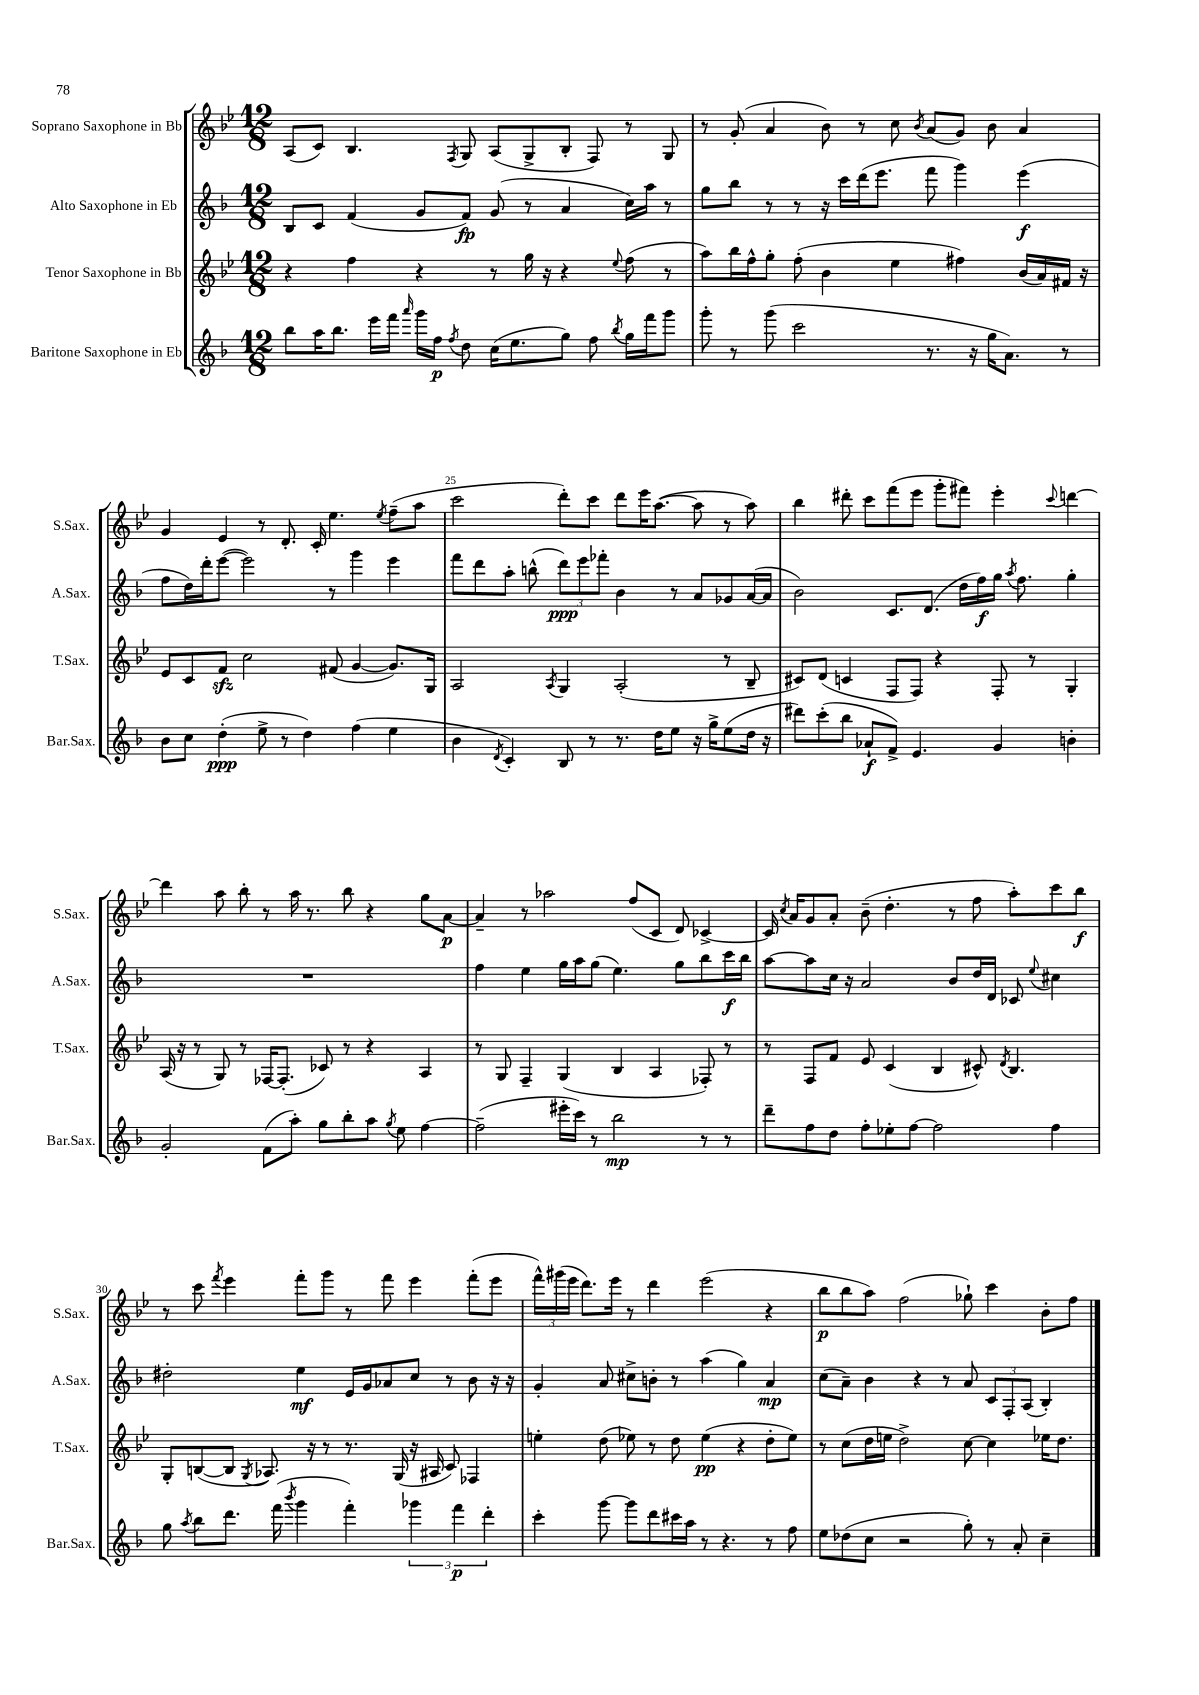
<<
\new StaffGroup <<
\new Staff = "s0" \with { instrumentName = "Soprano Saxophone in Bb" shortInstrumentName = "S.Sax." } {
    \clef treble \key bes \major \numericTimeSignature \time 12/8
    \autoBeamOff a8[( c'8]) bes4. \acciaccatura { f8 } g8 a8[( g8-> bes8]-. f8) r8 g8 |
    r8 g'8-.( a'4 bes'8) r8 c''8 \acciaccatura { bes'8 } a'8[( g'8]) bes'8 a'4 |
    g'4 ees'4 r8 d'8.-. c'16-. ees''4. \acciaccatura { ees''8 } f''8[--( a''8] |
    c'''2 d'''8[-.) c'''8] d'''8[ ees'''16 a''8.]~( a''8 r8 a''8) |
    bes''4 dis'''8-. c'''8[ f'''8( ees'''8] g'''8[-. fis'''8]) ees'''4-. \appoggiatura { c'''8 } d'''4~ |
    d'''4 a''8 bes''8-. r8 a''16 r8. bes''8 r4 g''8[ a'8]~\p |
    a'4-- r8 aes''2 f''8[( c'8] d'8) ces'4~-> |
    ces'16 \acciaccatura { c''8 } a'16[ g'8 a'8]-. bes'8--( d''4.-. r8 f''8 a''8[-.) c'''8 bes''8]\f |
    r8 c'''8 \acciaccatura { f'''8 } ees'''4 f'''8[-. g'''8] r8 f'''8 ees'''4 f'''8[-.( ees'''8] |
    \tuplet 3/2 { f'''16[-^) gis'''16( ees'''16] } d'''8.[) ees'''16] r8 d'''4 ees'''2( r4 |
    bes''8[\p bes''8 a''8]) f''2( ges''8-!) c'''4 bes'8[-. f''8] \bar "|." |
}
\new Staff = "s1" \with { instrumentName = "Alto Saxophone in Eb" shortInstrumentName = "A.Sax." } {
    \clef treble \key f \major \numericTimeSignature \time 12/8
    \autoBeamOff bes8[ c'8] f'4( g'8[ f'8]\fp) g'8( r8 a'4 c''16[) a''16] r8 |
    g''8[ bes''8] r8 r8 r16 c'''16[ d'''16( e'''8.] f'''8 g'''4) e'''4\f( |
    f''8[ d''16) d'''16-. e'''8]~( e'''2) r8 g'''4 e'''4 |
    f'''8[ d'''8 a''8]-. b''8-^( \tuplet 3/2 { d'''8[\ppp) e'''8 fes'''8]-. } bes'4 r8 a'8[ ges'8 a'16~( a'16] |
    bes'2) c'8.[ d'8.]( d''16[ f''16\f) g''16] \acciaccatura { a''8 } f''8. g''4-. |
    R1. |
    f''4 e''4 g''16[ a''16 g''8]( e''4.) g''8[ bes''8 c'''16\f bes''16] |
    a''8[~ a''8 c''16] r16 a'2 bes'8[ d''16 d'16] ces'8 \appoggiatura { e''8 } cis''4 |
    dis''2-. e''4\mf e'16[ g'16 aes'8 c''8] r8 bes'8 r16 r16 |
    g'4-. a'8 cis''8[-> b'8]-. r8 a''4( g''4) a'4\mp |
    c''8[( a'8]--) bes'4 r4 r8 a'8 \tuplet 3/2 { c'8[ f8-. a8]( } bes4-.) \bar "|." |
}
\new Staff = "s2" \with { instrumentName = "Tenor Saxophone in Bb" shortInstrumentName = "T.Sax." } {
    \clef treble \key bes \major \numericTimeSignature \time 12/8
    \autoBeamOff r4 f''4 r4 r8 g''16 r16 r4 \appoggiatura { ees''8 } f''8( r8 |
    a''8[) bes''16 f''16-^ g''8]-. f''8-.( bes'4 ees''4 fis''4) bes'16[( a'16) fis'16] r16 |
    ees'8[ c'8 f'8]\sfz c''2 fis'8( g'4~ g'8.[) g16] |
    a2 \acciaccatura { a8 } g4 a2-.( r8 bes8-- |
    cis'8[) d'8]( c'4 f8[ f8]) r4 f8-. r8 g4-. |
    a16( r16 r8 g8) r8 fes16[~ fes8.]-.( ces'8) r8 r4 a4 |
    r8 g8 f4-- g4( bes4 a4 fes8-.) r8 |
    r8 f8[ f'8] ees'8 c'4( bes4 cis'8-^) \acciaccatura { d'8 } bes4. |
    g8[-. b8~( b8] \acciaccatura { g8 } aes8.) r16 r8 r8. g16( r16 ais16 c'8) fes4 |
    e''4-. d''8( ees''8) r8 d''8 ees''4\pp( r4 d''8[-. ees''8]) |
    r8 c''8[( d''16 e''16] d''2->) c''8~ c''4 ees''16[ d''8.] \bar "|." |
}
\new Staff = "s3" \with { instrumentName = "Baritone Saxophone in Eb" shortInstrumentName = "Bar.Sax." } {
    \clef treble \key f \major \numericTimeSignature \time 12/8
    \autoBeamOff bes''8[ a''16 bes''8.] e'''16[ f'''16] \grace { a'''16 } g'''16[ f''16]\p \acciaccatura { f''8 } d''8 c''16[( e''8. g''8]) f''8 \acciaccatura { bes''8 } g''16[ f'''16 g'''8] |
    g'''8-. r8 g'''8( c'''2 r8. r16 g''16[ a'8.]) r8 |
    bes'8[ c''8] d''4-.\ppp( e''8-> r8 d''4) f''4( e''4 |
    bes'4 \acciaccatura { d'8 } c'4-.) bes8 r8 r8. d''16[ e''8] r16 g''16[-> e''8( d''16] r16 |
    dis'''8[) c'''8-.( bes''8] aes'8[-!\f f'8]->) e'4. g'4 b'4-. |
    g'2-. f'8[( a''8]-.) g''8[ bes''8-. a''8] \acciaccatura { g''8 } e''8 f''4~ |
    f''2--( eis'''16[-. c'''16]) r8 bes''2\mp r8 r8 |
    d'''8[-- f''8 d''8] f''8[-. ees''8-. f''8]~ f''2 f''4 |
    g''8 \acciaccatura { a''8 } bes''8[ d'''8.] f'''16( \acciaccatura { bes'''8 } g'''4 f'''4-.) \tuplet 3/2 { ges'''4 f'''4\p d'''4-. } |
    c'''4-. g'''8~ g'''8[ d'''8 cis'''16 a''16] r8 r4. r8 f''8 |
    e''8[ des''8( c''8] r2 g''8-.) r8 a'8-. c''4-- \bar "|." |
}
>>
>>
\layout { \context { \Score currentBarNumber = #22 \override BarNumber.break-visibility = ##(#f #t #t) barNumberVisibility = #(every-nth-bar-number-visible 5) } }
